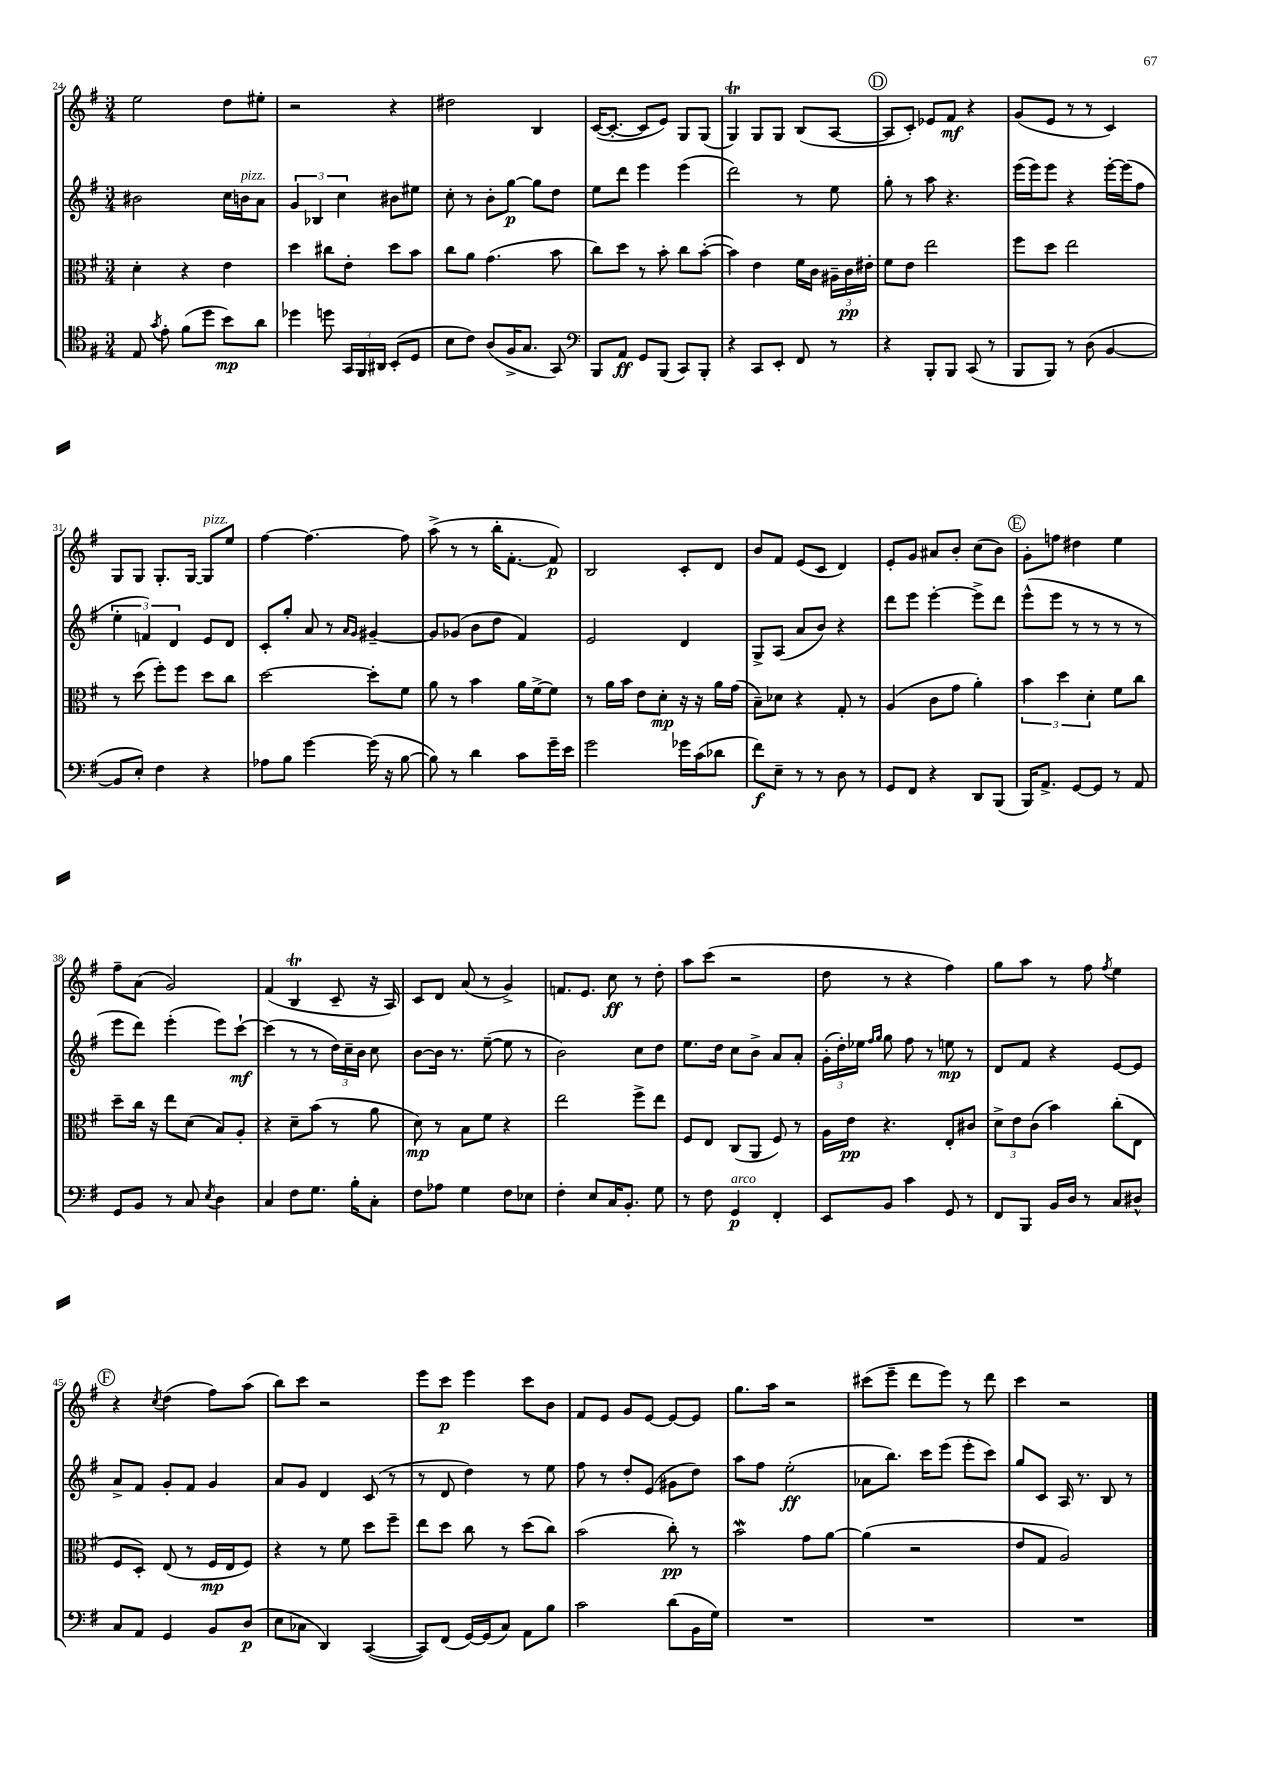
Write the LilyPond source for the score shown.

<<
\new StaffGroup <<
\new Staff = "s0" {
    \clef treble \key g \major \numericTimeSignature \time 3/4
    \autoBeamOff e''2 d''8[ eis''8]-. |
    r2 r4 |
    dis''2 b4 |
    c'16[~( c'8.]~-. c'8[ e'8]) g8[ g8]( |
    g4\trill) g8[ g8] b8[( a8]~ |
    \mark \markup { \circle "D" } a8[ c'8]-.) ees'8[ fis'8]\mf r4 |
    g'8[( e'8] r8 r8 c'4) |
    g8[ g8] g8.[-. g16]~ g8[^\markup { \italic "pizz." } e''8] |
    fis''4~ fis''4.~ fis''8 |
    a''8->( r8 r8 b''16[-. fis'8.]~-. fis'8\p) |
    b2 c'8[-. d'8] |
    b'8[ fis'8] e'8[( c'8] d'4) |
    e'8[-. g'8] ais'8[ b'8]-. c''8[( b'8]) |
    \mark \markup { \circle "E" } g'8[-. f''8] dis''4 e''4 |
    fis''8[-- a'8]( g'2) |
    fis'4( b4\trill c'8-- r16 a16) |
    c'8[ d'8] a'8( r8 g'4->) |
    f'8.[ e'8.] c''8\ff r8 d''8-. |
    a''8[ c'''8]( r2 |
    d''8 r8 r4 fis''4) |
    g''8[ a''8] r8 fis''8 \acciaccatura { fis''8 } e''4 |
    \mark \markup { \circle "F" } r4 \acciaccatura { c''8 } d''4( fis''8[) a''8]( |
    b''8[) c'''8] r2 |
    e'''8[ c'''8]\p e'''4 c'''8[ b'8] |
    fis'8[ e'8] g'8[ e'8]~ e'8[~ e'8] |
    g''8.[ a''16] r2 |
    cis'''8[( e'''8]-- d'''8[ e'''8]) r8 d'''8 |
    c'''4 r2 \bar "|." |
}
\new Staff = "s1" {
    \clef treble \key g \major \numericTimeSignature \time 3/4
    \autoBeamOff bis'2 c''16[ b'16^\markup { \italic "pizz." } a'8] |
    \tuplet 3/2 { g'4 bes4 c''4 } bis'8[ eis''8] |
    c''8-. r8 b'8[-. g''8]~\p g''8[ d''8] |
    e''8[ d'''8] e'''4 e'''4( |
    d'''2) r8 e''8 |
    \mark \markup { \circle "D" } g''8-. r8 a''8 r4. |
    e'''16[( e'''16) e'''8] r4 e'''16[~-. e'''16( fis''8] |
    \tuplet 3/2 { e''4-. f'4) d'4 } e'8[ d'8] |
    c'8[-. g''8]-. a'8 r8 \grace { a'16[ g'16] } gis'4~-- |
    gis'8[ ges'8]( b'8[ d''8] fis'4) |
    e'2 d'4 |
    g8[-> a8]( a'8[ b'8]) r4 |
    d'''8[ e'''8] e'''4~-. e'''8[-> d'''8] |
    \mark \markup { \circle "E" } e'''8[-^( e'''8] r8 r8 r8 r8 |
    e'''8[ d'''8]) e'''4-.( e'''8[) c'''8]~-!\mf |
    c'''4( r8 r8 \tuplet 3/2 { d''16[) c''16-- b'16] } c''8 |
    b'8[~ b'16] r8. e''8~--( e''8 r8 |
    b'2) c''8[ d''8] |
    e''8.[ d''16] c''8[ b'8]-> a'8[ a'8]-. |
    \tuplet 3/2 { g'16[-.( d''16-.) ees''16] } \grace { fis''16[ g''16] } g''8 fis''8 r8 e''8\mp r8 |
    d'8[ fis'8] r4 e'8[~ e'8] |
    \mark \markup { \circle "F" } a'8[-> fis'8] g'8[-. fis'8] g'4 |
    a'8[ g'8] d'4 c'8( r8 |
    r8 d'8 d''4) r8 e''8 |
    fis''8 r8 d''8[-. e'8]( gis'8[ d''8]) |
    a''8[ fis''8] e''2-.\ff( |
    aes'8[ b''8.]) c'''16[ e'''8]( e'''8[-. c'''8]) |
    g''8[ c'8] a16 r8. b8 r8 \bar "|." |
}
\new Staff = "s2" {
    \clef alto \key g \major \numericTimeSignature \time 3/4
    \autoBeamOff d'4-. r4 e'4 |
    d''4 cis''8[ e'8]-. d''8[ b'8] |
    c''8[ a'8] g'4.( b'8 |
    c''8[) d''8] r8 b'8-. c''8[ b'8]~-.( |
    b'4) e'4 fis'16[ c'16] \tuplet 3/2 { ais16[-- c'16\pp eis'16]-. } |
    \mark \markup { \circle "D" } fis'8[ e'8] e''2 |
    fis''8[ d''8] e''2 |
    r8 d''8( fis''8[-.) fis''8] d''8[ c''8] |
    d''2~ d''8[-. fis'8] |
    a'8 r8 b'4 a'16[ fis'16~-> fis'8] |
    r8 a'16[ b'16] e'8[ d'8]-.\mp r16 r16 a'16[ g'16]( |
    b8[--) des'8] r4 g8-. r8 |
    a4( c'8[ g'8] a'4-.) |
    \mark \markup { \circle "E" } \tuplet 3/2 { b'4 d''4 d'4-. } fis'8[ c''8] |
    d''8[-- c''16] r16 e''8[ d'8]( b8[) a8]-. |
    r4 d'8[-- b'8]( r8 a'8 |
    d'8\mp) r8 b8[ fis'8] r4 |
    e''2 fis''8[-> e''8] |
    fis8[ e8] c8[( a,8] fis8) r8 |
    a16[ e'16]\pp r4. e8[-. cis'8] |
    \tuplet 3/2 { d'8[-> e'8 c'8]( } b'4) c''8[-.( e8] |
    \mark \markup { \circle "F" } fis8[ d8]-.) e8( r8 fis16[\mp e16 fis8]) |
    r4 r8 fis'8 d''8[ fis''8]-- |
    e''8[ d''8] c''8 r8 d''8[( c''8]) |
    b'2( c''8-.\pp) r8 |
    b'2\mordent g'8[ a'8]~ |
    a'4( r2 |
    e'8[ g8] a2) \bar "|." |
}
\new Staff = "s3" {
    \clef tenor \key g \major \numericTimeSignature \time 3/4
    \autoBeamOff e8 \acciaccatura { g'8 } e'8-. fis'8[( d''8] b'8[\mp) a'8] |
    des''4 d''8 \tuplet 3/2 { g,16[ fis,16 ais,16] } b,8[-.( d8] |
    b8[ c'8]) a8[( fis16-> g8.] g,8) |
    \clef bass b,,8[ a,8]\ff g,8[ b,,8]( c,8[) b,,8]-. |
    r4 c,8[ e,8]-. fis,8 r8 |
    \mark \markup { \circle "D" } r4 b,,8[-. b,,8] c,8( r8 |
    b,,8[ b,,8]) r8 d8( b,4~ |
    b,8[ e8]-.) fis4 r4 |
    aes8[ b8] g'4~ g'16( r16 b8~ |
    b8) r8 d'4 c'8[ g'16-- e'16] |
    g'2 ges'16[ c'16( des'8] |
    fis'8[\f) e8]-- r8 r8 d8 r8 |
    g,8[ fis,8] r4 d,8[ b,,8]( |
    \mark \markup { \circle "E" } b,,16[) a,8.]-> g,8[~ g,8] r8 a,8 |
    g,8[ b,8] r8 c8 \acciaccatura { e8 } d4 |
    c4 fis8[ g8.] b16[-. c8]-. |
    fis8[ aes8] g4 fis8[ ees8] |
    fis4-. e8[ c16 b,8.]-. g8 |
    r8 fis8 g,4\p^\markup { \italic "arco" } fis,4-. |
    e,8[ b,8] c'4 g,8 r8 |
    fis,8[ b,,8] b,16[ d16] r8 c8[ dis8]-^ |
    \mark \markup { \circle "F" } c8[ a,8] g,4 b,8[ d8]\p( |
    e8[ ces8] d,4) c,4~( |
    c,8[) fis,8]( g,16[~) g,16( c8]) a,8[ b8] |
    c'2 d'8[( b,16 g16]) |
    R2. |
    R2. |
    R2. \bar "|." |
}
>>
>>
\layout { \context { \Score currentBarNumber = #24 } }
